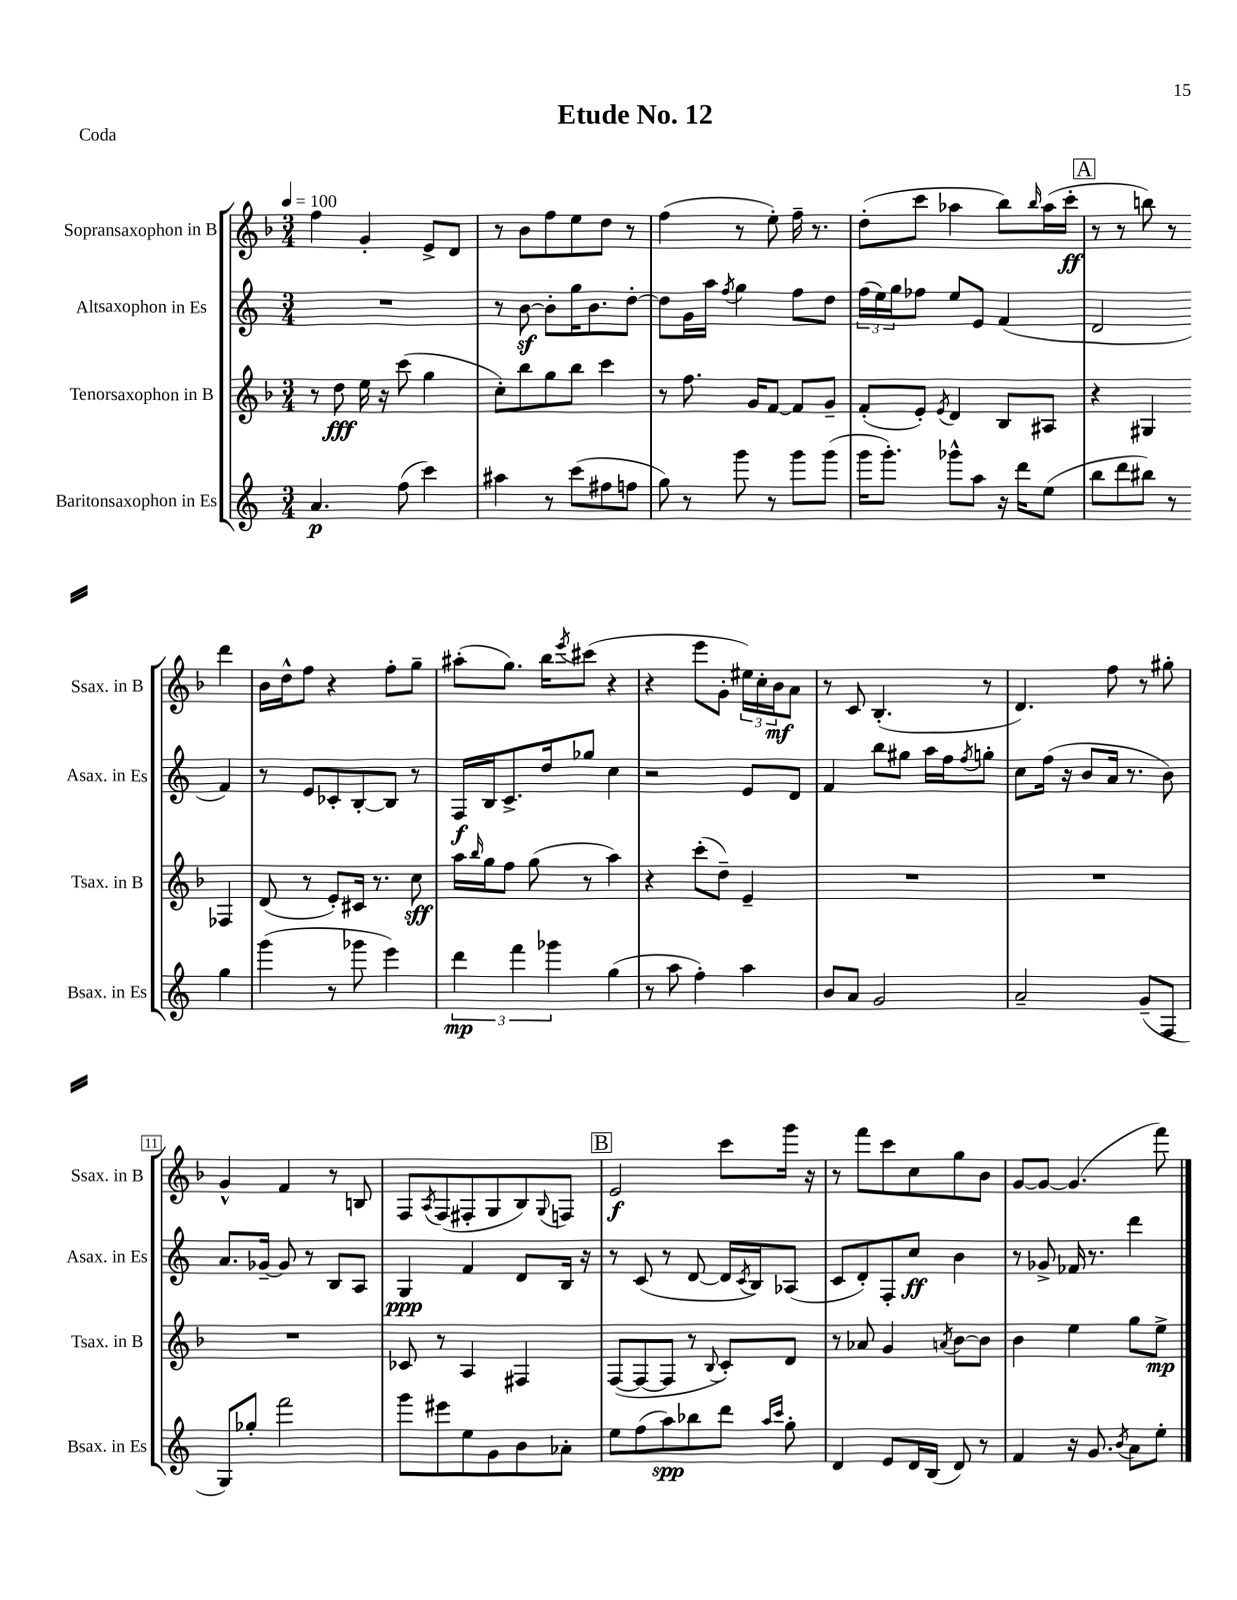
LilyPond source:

\header { title = "Etude No. 12" piece = "Coda" }
<<
\new StaffGroup <<
\new Staff = "s0" \with { instrumentName = "Sopransaxophon in B" shortInstrumentName = "Ssax. in B" } {
    \clef treble \key f \major \numericTimeSignature \time 3/4 \tempo 4 = 100
    f''4 g'4-. e'8-> d'8 |
    r8 bes'8 f''8 e''8 d''8 r8 |
    f''4( r8 e''8-.) f''16-- r8. |
    d''8-.( c'''8 aes''4 bes''8) \grace { bes''16 } aes''16( c'''16-.\ff |
    \mark \markup { \box "A" } r8 r8 b''8) r8 d'''4 |
    bes'16 d''16-^ f''8 r4 f''8-. g''8-- |
    ais''8-.( g''8.) bes''16 \acciaccatura { e'''8 } cis'''8( r4 |
    r4 e'''8 g'8-. \tuplet 3/2 { eis''16) c''16-. bes'16\mf } a'8 |
    r8 c'8 bes4.-.( r8 |
    d'4.) f''8 r8 gis''8-. |
    g'4-^ f'4 r8 b8 |
    f8 \acciaccatura { a8 } f8( fis8-. g8 bes8) \appoggiatura { g8 } f8 |
    \mark \markup { \box "B" } e'2\f c'''8 g'''16 r16 |
    r8 f'''8 c'''8 c''8 g''8 bes'8 |
    g'8~ g'8~ g'4.( f'''8) \bar "|." |
}
\new Staff = "s1" \with { instrumentName = "Altsaxophon in Es" shortInstrumentName = "Asax. in Es" } {
    \clef treble \key c \major \numericTimeSignature \time 3/4
    R2. |
    r8 b'8~\sf b'8-. g''16 b'8. d''8~-. |
    d''8 g'16 a''16 \acciaccatura { f''8 } g''4 f''8 d''8 |
    \tuplet 3/2 { f''16( e''16) g''16 } fes''8 e''8 e'8 f'4( |
    \mark \markup { \box "A" } d'2 f'4) |
    r8 e'8 ces'8-. b8~-. b8 r8 |
    f16\f b16 c'8.-> d''16 ges''8 c''4 |
    r2 e'8 d'8 |
    f'4 b''8 gis''8 a''16 f''16 \acciaccatura { f''8 } g''8-. |
    c''8 f''16( r16 b'8 a'16 r8. b'8) |
    a'8. ges'16~-- ges'8 r8 b8 a8 |
    g4\ppp f'4 d'8 b16 r16 |
    \mark \markup { \box "B" } r8 c'8( r8 d'8~ d'16 \acciaccatura { c'8 } b16) aes8( |
    c'8 d'8-.) f8-. c''8\ff b'4 |
    r8 ges'8-> fes'16 r8. d'''4 \bar "|." |
}
\new Staff = "s2" \with { instrumentName = "Tenorsaxophon in B" shortInstrumentName = "Tsax. in B" } {
    \clef treble \key f \major \numericTimeSignature \time 3/4
    r8 d''8\fff e''16 r16 c'''8( g''4 |
    c''8-.) bes''8 g''8 bes''8 c'''4 |
    r8 f''8. g'16 f'8~ f'8 g'8-- |
    f'8-.( e'8-.) \acciaccatura { e'8 } d'4 bes8 ais8 |
    \mark \markup { \box "A" } r4 gis4 fes4 |
    d'8( r8 e'8-.) cis'16 r8. c''8\sff |
    a''16 \grace { bes''16 } g''16 f''8 g''8( r8 a''4) |
    r4 c'''8-.( d''8--) e'4-- |
    R2. |
    R2. |
    R2. |
    ces'8 r8 a4 fis4 |
    \mark \markup { \box "B" } f8~( f8~ f8 r8 \appoggiatura { bes8 } c'8-.) d'8 |
    r8 aes'8 g'4 \acciaccatura { a'8 } bes'8~ bes'8 |
    bes'4 e''4 g''8 e''8->\mp \bar "|." |
}
\new Staff = "s3" \with { instrumentName = "Baritonsaxophon in Es" shortInstrumentName = "Bsax. in Es" } {
    \clef treble \key c \major \numericTimeSignature \time 3/4
    a'4.\p f''8( c'''4) |
    ais''4 r8 c'''8( fis''8 f''8 |
    g''8) r8 g'''8 r8 g'''8 g'''8( |
    g'''16 g'''8.-.) ges'''8-^ a''8 r16 d'''16 e''8( |
    \mark \markup { \box "A" } b''8 d'''8 bis''8) r8 g''4 |
    g'''4( r8 ges'''8 e'''4) |
    \tuplet 3/2 { d'''4\mp f'''4 ges'''4 } g''4( |
    r8 a''8 f''4-.) a''4 |
    b'8 a'8 g'2 |
    a'2-- g'8--( f8 |
    g8) ges''8-. f'''2 |
    g'''8 eis'''8 e''8 g'8 b'8 aes'8-. |
    \mark \markup { \box "B" } e''8 f''8( a''8\spp) bes''8 d'''8 \grace { a''16 c'''16 } g''8-. |
    d'4 e'8 d'16 b16( d'8) r8 |
    f'4 r16 g'8. \acciaccatura { b'8 } a'8 e''8-. \bar "|." |
}
>>
>>
\layout { \context { \Score \override BarNumber.stencil = #(make-stencil-boxer 0.1 0.3 ly:text-interface::print) } }
